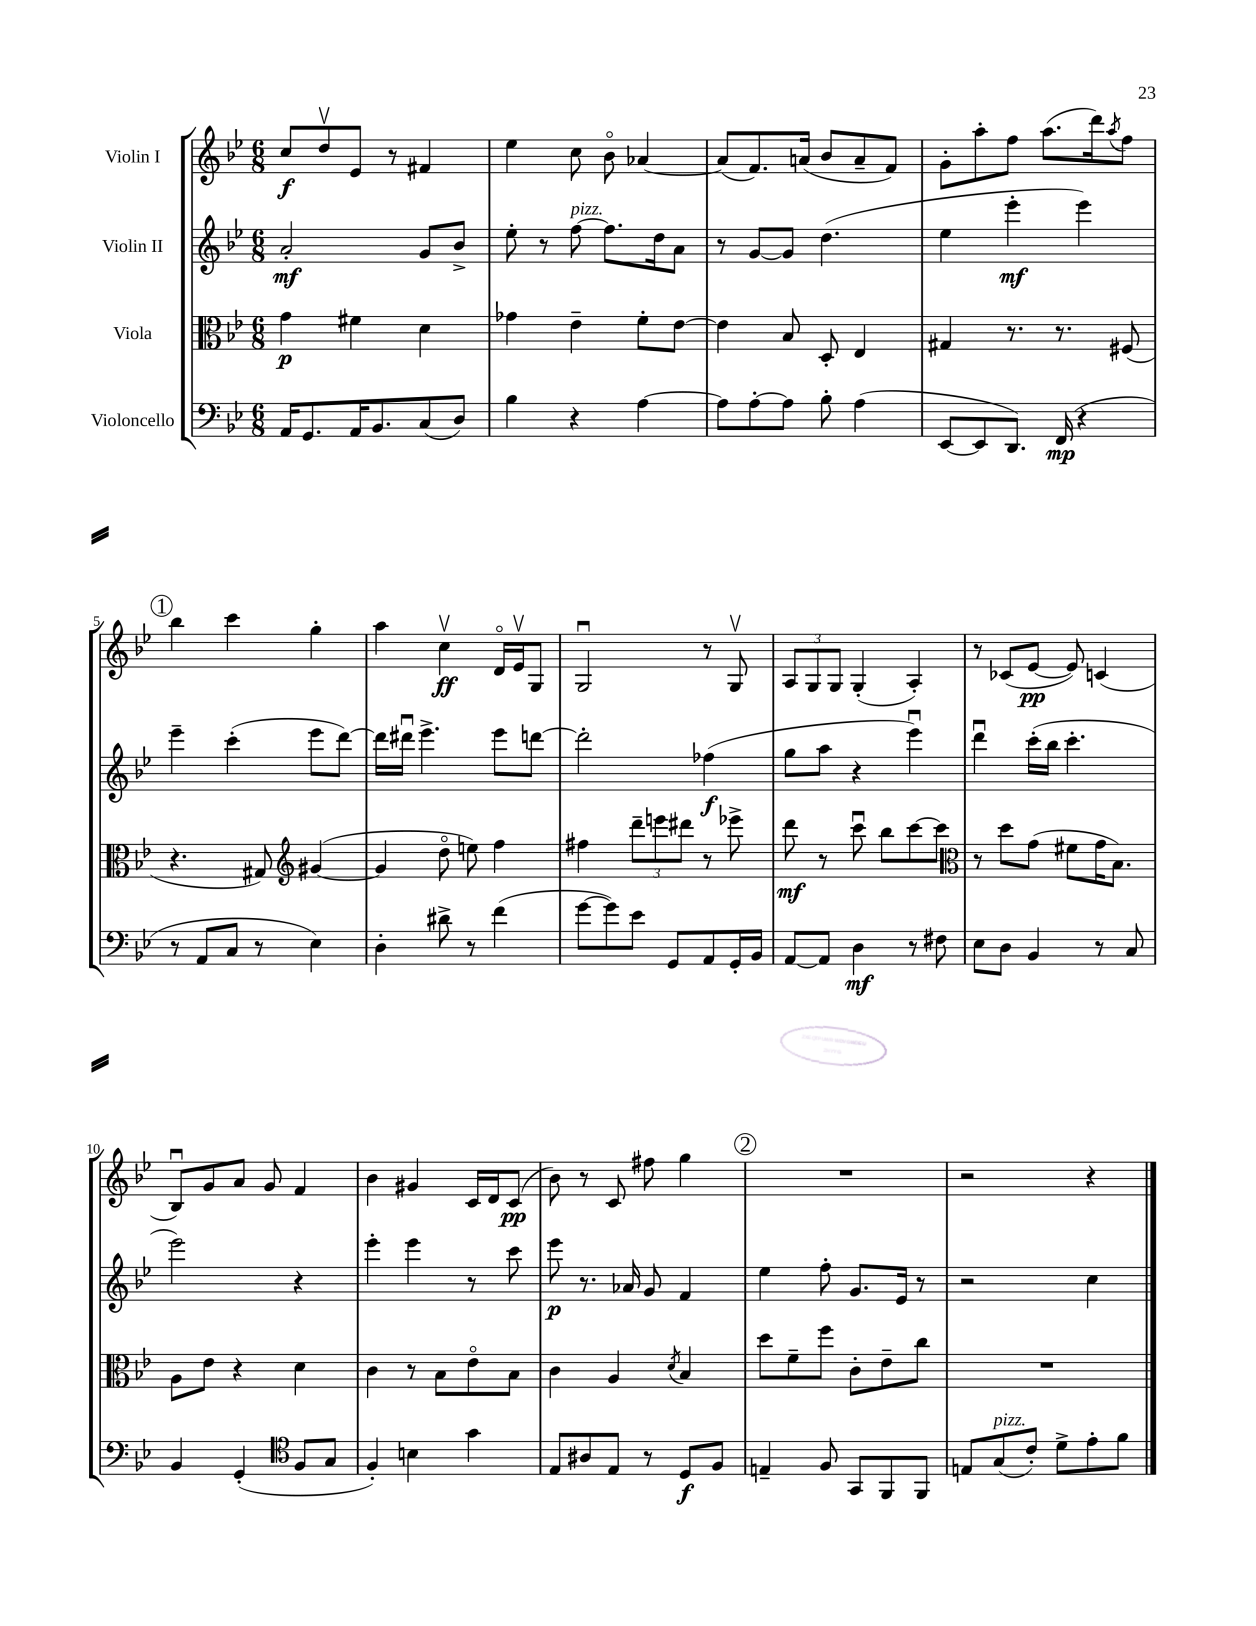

**kern	**kern	**kern	**kern
*staff4	*staff3	*staff2	*staff1
*clefF4	*clefC3	*clefG2	*clefG2
*k[b-e-]	*k[b-e-]	*k[b-e-]	*k[b-e-]
*M6/8	*M6/8	*M6/8	*M6/8
16AA/LK	4g\	2a'/	8cc/L
8.GG/	.	.	.
.	.	.	8ddv/
16AA/K	4f#\	.	8e-/J
8.BB-/	.	.	.
.	.	.	8r
(8C/	4d\	8g/L	4f#/
8D/J)	.	8b-^/J	.
=	=	=	=
4B-\	4g-\	8ee-'\	4ee-\
.	.	8r	.
4r	4e-~\	[8ff\	8cc\
.	.	8.ff\]L	8b-o\
[4A\	8f'\L	.	[4a-/
.	.	16dd\k	.
.	[8e-\J	8a\J	.
=	=	=	=
8A\]L	4e-\]	8r	(8a-/]L
[8A'\	.	[8g/L	8.f/)
8A\]J	8B-/	8g/]J	.
.	.	.	(16a/Jk
8B-'\	8D'/	(4.dd\	8b-/L
(4A\	4E-/	.	8a~/
.	.	.	8f/J)
=	=	=	=
[8EE-/L	4G#/	4ee-\	8g'\L
8EE-/]	.	.	8aa'\
8.DD/J)	8.r	4eee-'\	8ff\J
.	.	.	(8.aa\L
(16FF/	8.r	.	.
4r	.	4eee-\)	.
.	.	.	16ddd\k)
.	.	.	8qaa/
.	(8F#/	.	8ff\J
=	=	=	=
8r	4.r	4eee-~\	4bb-\
8AA/L	.	.	.
8C/J	.	(4ccc'\	4ccc\
8r	8G#/)	.	.
*	*clefG2	*	*
4E-\)	([4g#/	8eee-\L	4gg'\
.	.	[8ddd\J)	.
=	=	=	=
4D'\	4g#/]	16ddd\]LL	4aa\
.	.	16ddd#u\JJ	.
.	.	4.eee-^\	.
8d#^\	8ddo\	.	4ccv\
8r	8ee\)	.	.
(4f\	4ff\	8eee-\L	16do/LL
.	.	.	16e-v/J
.	.	[8ddd\J	8G/J
=	=	=	=
[8g\L	4ff#\	2ddd'\]	2Gu/
8g\])	.	.	.
8e-\J	12ddd~\L	.	.
.	12eee\	.	.
8GG/L	.	.	.
.	12ddd#\J	.	.
8AA/	8r	(4ff-\	8r
16GG'/L	8eee-^\	.	8Gv/
16BB-/JJ	.	.	.
=	=	=	=
[8AA/L	8ddd\	8gg\L	12A/L
.	.	.	12G/
8AA/]J	8r	8aa\J	.
.	.	.	12G/J
4D\	8cccu\	4r	(4G'/
.	8bb-\L	.	.
8r	[8ccc\	4eee-u\)	4A'/)
8F#\	8ccc\]J	.	.
=	=	=	=
*	*clefC3	*	*
8E-\L	8r	4dddu\	8r
8D\J	8dd\L	.	(8c-/L
4BB-/	(8g\J	(16ccc'\LL	[8e-/J
.	.	16bb-\JJ	.
.	8f#\L	4.ccc'\	8e-/])
8r	16g\K	.	(4c/
.	8.B-\J)	.	.
8C/	.	.	.
=	=	=	=
4BB-/	8A\L	2eee-\)	8B-u/L)
.	8e-\J	.	8g/
(4GG'/	4r	.	8a/J
.	.	.	8g/
*clefC4	*	*	*
8F/L	4d\	4r	4f/
8G/J	.	.	.
=	=	=	=
4F'/)	4c\	4eee-'\	4b-\
4B\	8r	4eee-\	4g#/
.	8B-\L	.	.
4g\	8e-o\	8r	16c/LL
.	.	.	16d/J
.	8B-\J	8ccc\	(8c/J
=	=	=	=
8E-/L	4c\	8eee-\	8b-\)
8A#/	.	8.r	8r
8E-/J	4A/	.	8c/
.	.	16a-/	.
8r	.	8g/	8ff#\
.	8qd/	.	.
8D/L	4B-/	4f/	4gg\
8F/J	.	.	.
=	=	=	=
4E~/	8dd\L	4ee-\	2.r
.	8f~\	.	.
8F/	8ff\J	8ff'\	.
8GG/L	8c'\L	8.g/L	.
8FF/	8e-~\	.	.
.	.	16e-/Jk	.
8FF/J	8cc\J	8r	.
=	=	=	=
8E/L	2.r	2r	2r
(8G/	.	.	.
8c'/J)	.	.	.
8d^\L	.	.	.
8e-'\	.	4cc\	4r
8f\J	.	.	.
==	==	==	==
*-	*-	*-	*-
